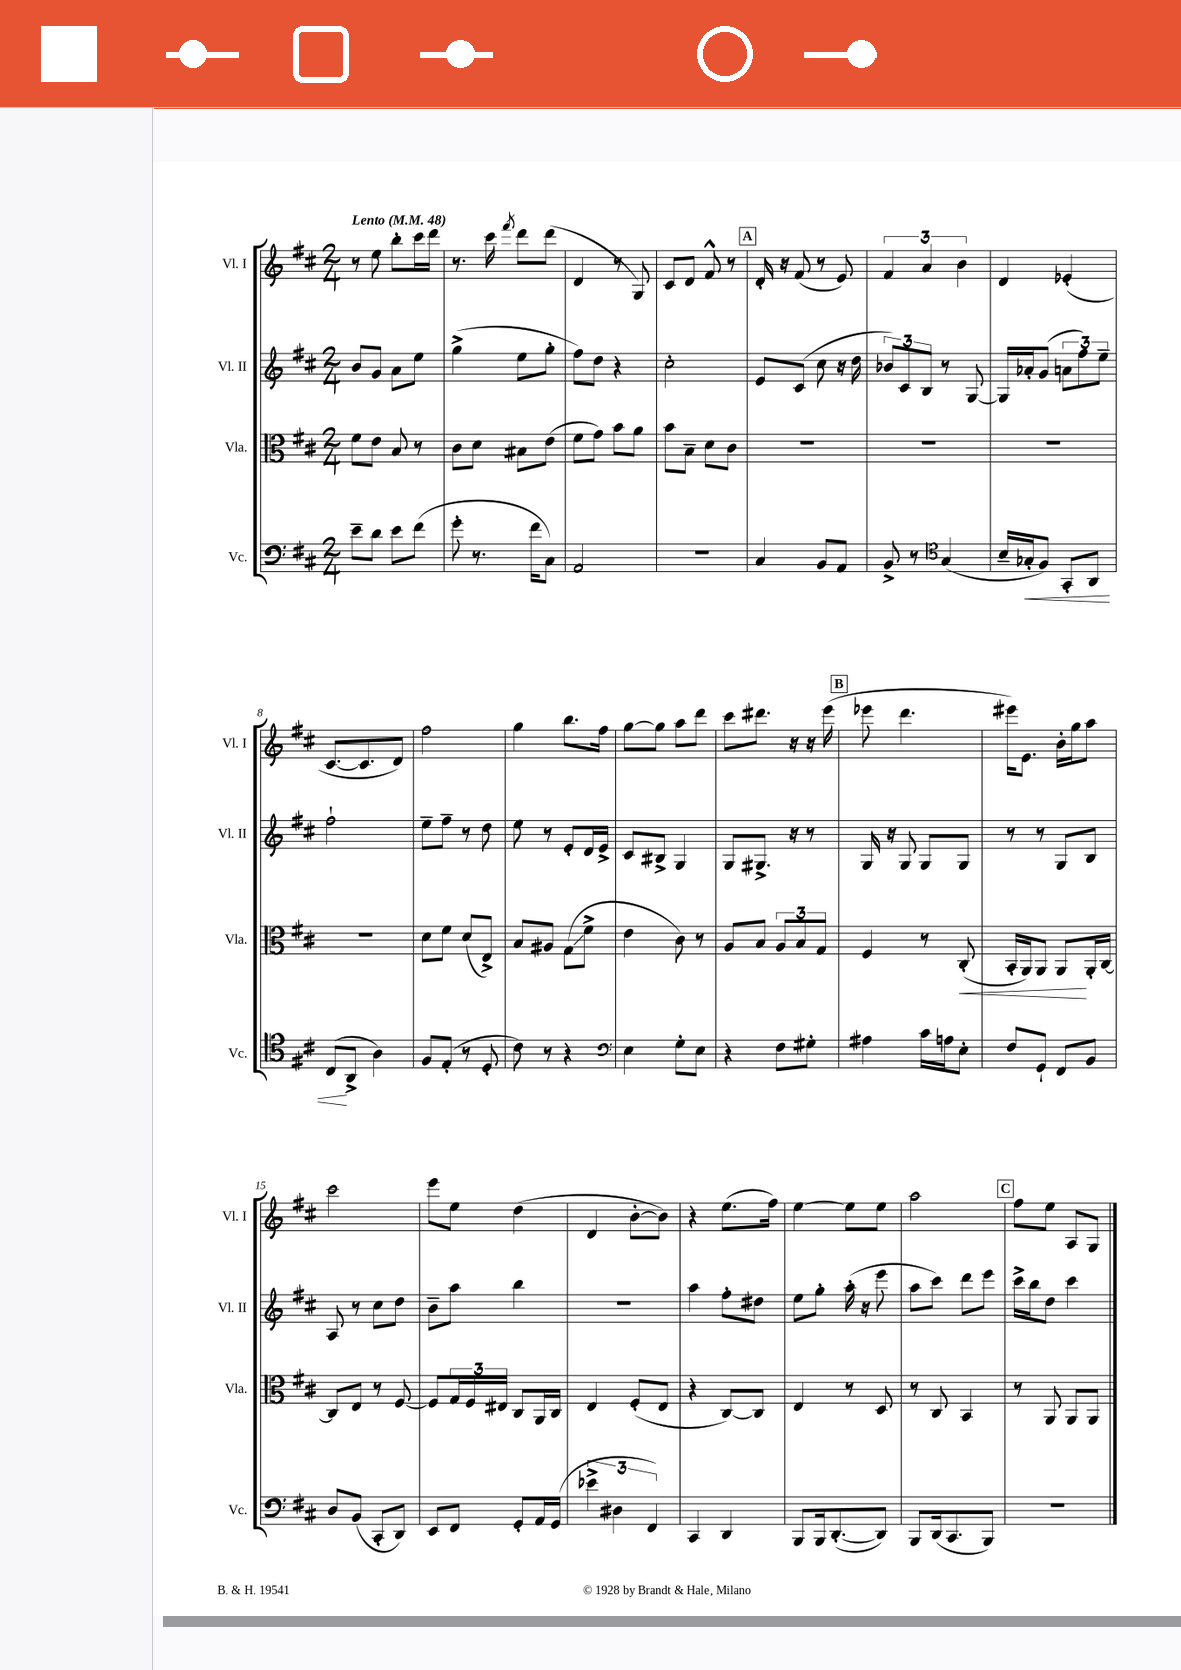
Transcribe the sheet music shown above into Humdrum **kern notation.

**kern	**kern	**kern	**kern
*staff4	*staff3	*staff2	*staff1
*clefF4	*clefC3	*clefG2	*clefG2
*k[f#c#]	*k[f#c#]	*k[f#c#]	*k[f#c#]
*M2/4	*M2/4	*M2/4	*M2/4
*MM48	*MM48	*MM48	*MM48
8e~\L	8f#\L	8b/L	8r
8d\J	8e\J	8g/J	8ee\
8e\L	8B/	8a\L	8bb'\L
(8f#\J	8r	8ee\J	16ccc#\L
.	.	.	16ddd\JJ
=	=	=	=
8g'\	8c#\L	(4gg^\	8.r
8.r	8d\J	.	.
.	.	.	16ccc#\
.	.	.	8qfff#/
.	8B#\L	8ee\L	8ddd\L
16f#\LK	.	.	.
8C#\J)	(8e\J	8gg'\J	(8ddd\J
=	=	=	=
2AA/	8f#\L	8ff#\L)	4d/
.	8g\J)	8dd\J	.
.	8b\L	4r	8r
.	8a\J	.	8G/)
=	=	=	=
2r	8b\L	2cc#'\	8c#/L
.	8B~\J	.	8d/J
.	8d\L	.	8f#^^/
.	8c#\J	.	8r
=	=	=	=
4C#/	2r	8e/L	16d'/
.	.	.	16r
.	.	(8c#/J	(8f#/
8BB/L	.	8cc#\	8r
8AA/J	.	16r	8e/)
.	.	16dd\	.
=	=	=	=
8BB^/	2r	12b-/L)	6f#/
.	.	12c#/	.
8r	.	.	.
.	.	12B/J	6a/
*clefC4	*	*	*
(4G/	.	8r	.
.	.	.	6b\
.	.	[8G/	.
=	=	=	=
16B~/LL	2r	16G/]LL	4d/
16G-'/J	.	16a-'/J	.
8F#/J)	.	(8g/J	.
8GG'/L	.	12a\L	(4e-'/
.	.	12ff#\)	.
8AA/J	.	.	.
.	.	12ee~\J	.
=	=	=	=
(8C#/L	2r	2ff#`\	[8.c#/L
8AA^/J	.	.	.
.	.	.	8.c#/]
4A\)	.	.	.
.	.	.	8d/J)
=	=	=	=
8F#/L	8d\L	8ee~\L	2ff#\
(8E'/J	8f#\J	8ff#~\J	.
8r	(8d/L	8r	.
8D'/	8E^/J)	8dd\	.
=	=	=	=
8c#\)	8B/L	8ee\	4gg\
8r	8A#/J	8r	.
4r	(8G\L	8e'/L	8.bb\L
.	8f#^\J	16d/L	.
.	.	16e^/JJ	16ff#\Jk
=	=	=	=
*clefF4	*	*	*
4E\	4e\	8c#/L	[8gg\L
.	.	8B#^/J	8gg\]J
8G'\L	8c#\)	4G/	8aa\L
8E\J	8r	.	8ddd\J
=	=	=	=
4r	8A/L	8G/L	8ccc#\L
.	8B/J	8.G#^/J	8.ddd#\J
8F#\L	12A/L	.	.
.	.	16r	16r
.	12B/	.	.
8G#'\J	.	8r	16r
.	12G/J	.	.
.	.	.	(16eee\
=	=	=	=
4A#\	4F#/	16G/	8eee-\
.	.	16r	.
.	.	8G/	4.ddd\
16c#\LL	8r	8G/L	.
16A\J	.	.	.
8E'\J	(8C#'/	8G/J	.
=	=	=	=
8F#/L	16BB'/LL	8r	16eee#\LK)
.	16AA/J)	.	8.e\J
8GG`/J	8AA/J	8r	.
8FF#/L	8AA/L	8G/L	16b'\LL
.	.	.	16gg\J
8BB/J	16AA'/L	8B/J	8aa\J
.	[16C#/JJ	.	.
=	=	=	=
8D/L	8C#/]L	8A/	2ccc#\
(8BB/J	8E/J	8r	.
8CC#'/L	8r	8cc#\L	.
8DD/J)	[8F#/	8dd\J	.
=	=	=	=
8EE/L	8F#/]L	8b~\L	8eee\L
8FF#/J	24G/L	8aa\J	8ee\J
.	24F#/	.	.
.	24E#/JJ	.	.
8GG'/L	8C#/L	4bb\	(4dd\
16AA/L	16AA/L	.	.
(16GG/JJ	16C#/JJ	.	.
=	=	=	=
6e-^\	4E/	2r	4d/
6D#\	.	.	.
.	(8F#'/L	.	[8b'\L
6FF#/)	.	.	.
.	8E/J	.	8b\]J)
=	=	=	=
4CC#/	4r	4aa\	4r
4DD/	[8C#/L)	8ff#'\L	(8.ee\L
.	8C#/]J	8dd#\J	.
.	.	.	16ff#\Jk)
=	=	=	=
8BBB/L	4E/	8ee\L	[4ee\
16BBB/k	.	8gg'\J	.
([8.DD'/	.	.	.
.	8r	(16aa'\	8ee\]L
.	.	16r	.
8DD/]J)	8D/	8eee\	8ee\J
=	=	=	=
8BBB/L	8r	8aa\L	2aa\
(16DD/k	8C#/	8ccc#\J)	.
8.CC#/	.	.	.
.	4BB/	8ddd\L	.
8BBB/J)	.	8eee\J	.
=	=	=	=
2r	8r	16ccc#^\LL	8ff#\L
.	.	16bb\J	.
.	8AA/	8dd\J	8ee\J
.	8AA/L	4ccc#\	8A/L
.	8AA/J	.	8G/J
==	==	==	==
*-	*-	*-	*-
